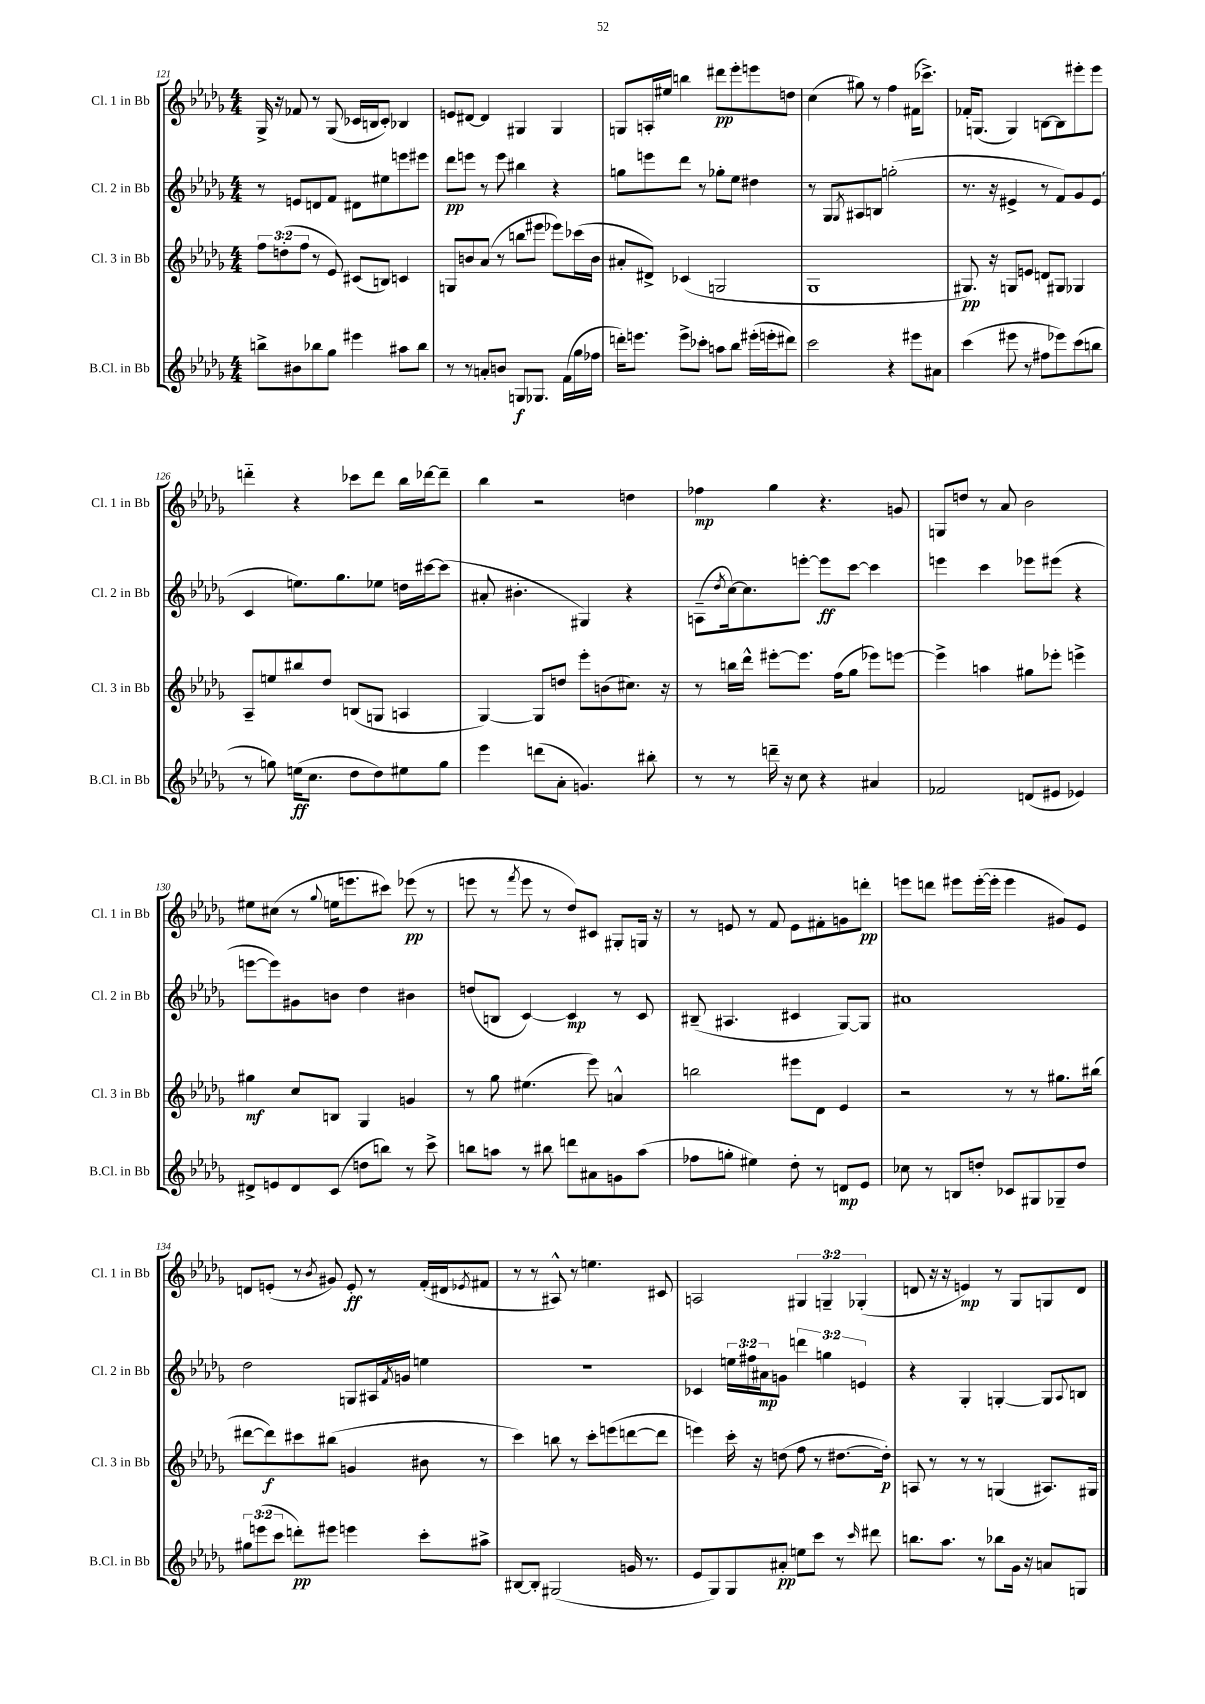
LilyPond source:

<<
\new StaffGroup <<
\new Staff = "s0" \with { instrumentName = "Cl. 1 in Bb" shortInstrumentName = "Cl. 1 in Bb" } {
    \clef treble \key des \major \numericTimeSignature \time 4/4 \override Staff.TupletNumber.text = #tuplet-number::calc-fraction-text
    ges16-> r16 fes'8 r8 ges8( ces'16 b16 ces'8-.) bes4 |
    e'8 dis'8~ dis'4 gis4 gis4 |
    g8 a16-. eis''16 b''4 dis'''8\pp ees'''8-. e'''8 d''8 |
    c''4( gis''8) r8 f''4 fis'16( ces'''8.->) |
    fes'16-. g8.( g4) b8~ b8 eis'''8-. eis'''8 |
    d'''4-_ r4 ces'''8 d'''8 bes''16 des'''16~ des'''8-- |
    bes''4 r2 d''4 |
    fes''4\mp ges''4 r4. g'8 |
    g8 d''8 r8 aes'8 bes'2 |
    eis''8 cis''8( r8 \appoggiatura { ges''8 } e''16 e'''8. cis'''8) ees'''8\pp( r8 |
    e'''8 r8 \acciaccatura { f'''8 } e'''8 r8 des''8) cis'8 gis8-. g16 r16 |
    r8 e'8 r8 f'8 e'8 fis'8-. g'8 d'''8-.\pp |
    e'''8 d'''8 eis'''8 eis'''16~-.( eis'''16-. eis'''4 gis'8) ees'8 |
    d'8 e'8-.( r8 \acciaccatura { bes'8 } gis'8) e'8-.\ff r8 f'16-.( dis'16 \acciaccatura { ees'8 } fis'8 |
    r8 r8 ais8-^) r8 e''4. cis'8 |
    a2 \tuplet 3/2 { gis4 g4-- ges4-.( } |
    d'8 r16 r16 e'4\mp) r8 ges8 g8 d'8 \bar "|." |
}
\new Staff = "s1" \with { instrumentName = "Cl. 2 in Bb" shortInstrumentName = "Cl. 2 in Bb" } {
    \clef treble \key des \major \numericTimeSignature \time 4/4 \override Staff.TupletNumber.text = #tuplet-number::calc-fraction-text
    r8 e'8 d'8 f'8 dis'8 eis''8 e'''8 eis'''8 |
    des'''8\pp e'''8 r8 e'''8 bis''4 r4 |
    g''8 e'''8 des'''8 r8 ges''8-. ees''8 dis''4 |
    r8 ges8 \acciaccatura { ges8 } ais8 b8 g''2-.( |
    r8. r16 eis'4-> r8 f'8) ges'8 eis'8( |
    c'4 e''8.) ges''8. ees''8 d''16 cis'''16~ cis'''8( |
    ais'8-. bis'4.-. gis4) r4 |
    a8--( \acciaccatura { des''8 } c''16~) c''8. e'''8~-. e'''8\ff c'''8~ c'''4 |
    e'''4 c'''4 ees'''8 eis'''8( r4 |
    e'''8~ e'''8) gis'8 b'8 des''4 bis'4 |
    d''8( b8 c'4~) c'4\mp r8 c'8 |
    bis8--( ais4. cis'4 ges8~) ges8 |
    ais'1 |
    des''2 g8 ais16 \acciaccatura { f'8 } g'16 e''4 |
    r1 |
    ces'4 \tuplet 3/2 { e''16 fis''16 ais'16\mp } g'8 \tuplet 3/2 { d'''4 g''4 e'4 } |
    r4 ges4-. g4~-. g8 \appoggiatura { aes8 } b8 \bar "|." |
}
\new Staff = "s2" \with { instrumentName = "Cl. 3 in Bb" shortInstrumentName = "Cl. 3 in Bb" } {
    \clef treble \key des \major \numericTimeSignature \time 4/4 \override Staff.TupletNumber.text = #tuplet-number::calc-fraction-text
    \tuplet 3/2 { f''8 d''8-.( f''8 } r8 ees'8) cis'8( b8) c'4 |
    g8 b'8 aes'8( r8 b''8 eis'''8 ees'''8) ces'''16( b'16 |
    ais'8-. dis'8->) ces'4( g2 |
    ges1 |
    gis8.\pp) r16 g8 e'8 d'8 gis8 ges4 |
    aes8-- e''8 bis''8 des''8 b8( g8 a4 |
    ges4~) ges8 d''8 ees'''8-. b'8( cis''8.) r16 |
    r8 b''16 des'''16-^ eis'''8~-. eis'''8. f''16( ges''8 ees'''8) e'''8~ |
    e'''4-> a''4 gis''8 ees'''8-. e'''4-> |
    gis''4\mf c''8 b8 ges4 g'4 |
    r8 ges''8 eis''4.( ees'''8) a'4-^ |
    b''2 eis'''8 des'8 ees'4 |
    r2 r8 r8 gis''8. bis''16( |
    dis'''8~ dis'''8\f) cis'''8 bis''8( g'4 bis'8 r8 |
    c'''4) b''8 r8 c'''8-. e'''8( d'''8~ d'''8 |
    e'''4) c'''16-. r16 d''8( f''8 r8 dis''8.~ dis''16-.\p) |
    a8 r8 r8 r8 g4( ais8.) gis16 \bar "|." |
}
\new Staff = "s3" \with { instrumentName = "B.Cl. in Bb" shortInstrumentName = "B.Cl. in Bb" } {
    \clef treble \key des \major \numericTimeSignature \time 4/4 \override Staff.TupletNumber.text = #tuplet-number::calc-fraction-text
    b''8-> bis'8 bes''8 ges''8 eis'''4 ais''8 bes''8 |
    r8 r8 a'8-. b'8 g8\f ges8. f'16( ges''16 fes''16 |
    d'''16-.) e'''8. e'''8-> ces'''8-. a''8 bes''8 eis'''16-.( e'''16-. dis'''8) |
    c'''2 r4 eis'''8 ais'8 |
    c'''4( eis'''8 r8 fis''8 ees'''8) c'''8( b''8 |
    r8 g''8) e''16\ff( c''8. des''8 des''8) eis''8 g''8 |
    ees'''4 d'''8( aes'8-. g'4.) bis''8-. |
    r8 r8 d'''16-- r16 c''8 r4 ais'4 |
    fes'2 d'8( eis'8 ees'4) |
    dis'8-> e'8 dis'8 c'8( d''8 b''8) r8 c'''8-> |
    b''8 a''8 r8 bis''8 d'''8 ais'8 g'8 a''8( |
    fes''8 g''8-. eis''4) des''8-. r8 d'8\mp ees'8 |
    ces''8 r8 b8 d''8-. ces'8 gis8 ges8-- d''8 |
    \tuplet 3/2 { gis''8 e'''8( c'''8 } d'''8-.\pp) eis'''8 e'''4 c'''8-. ais''8-> |
    bis8~ bis8-. gis2( g'16 r8. |
    ees'8 ges8) ges8 ais'8-.\pp e''8 c'''8 r8 \grace { c'''16 } dis'''8 |
    b''8. aes''8. r8 bes''8 ges'16 r16 a'8 g8 \bar "|." |
}
>>
>>
\layout { \context { \Score currentBarNumber = #121 } }
